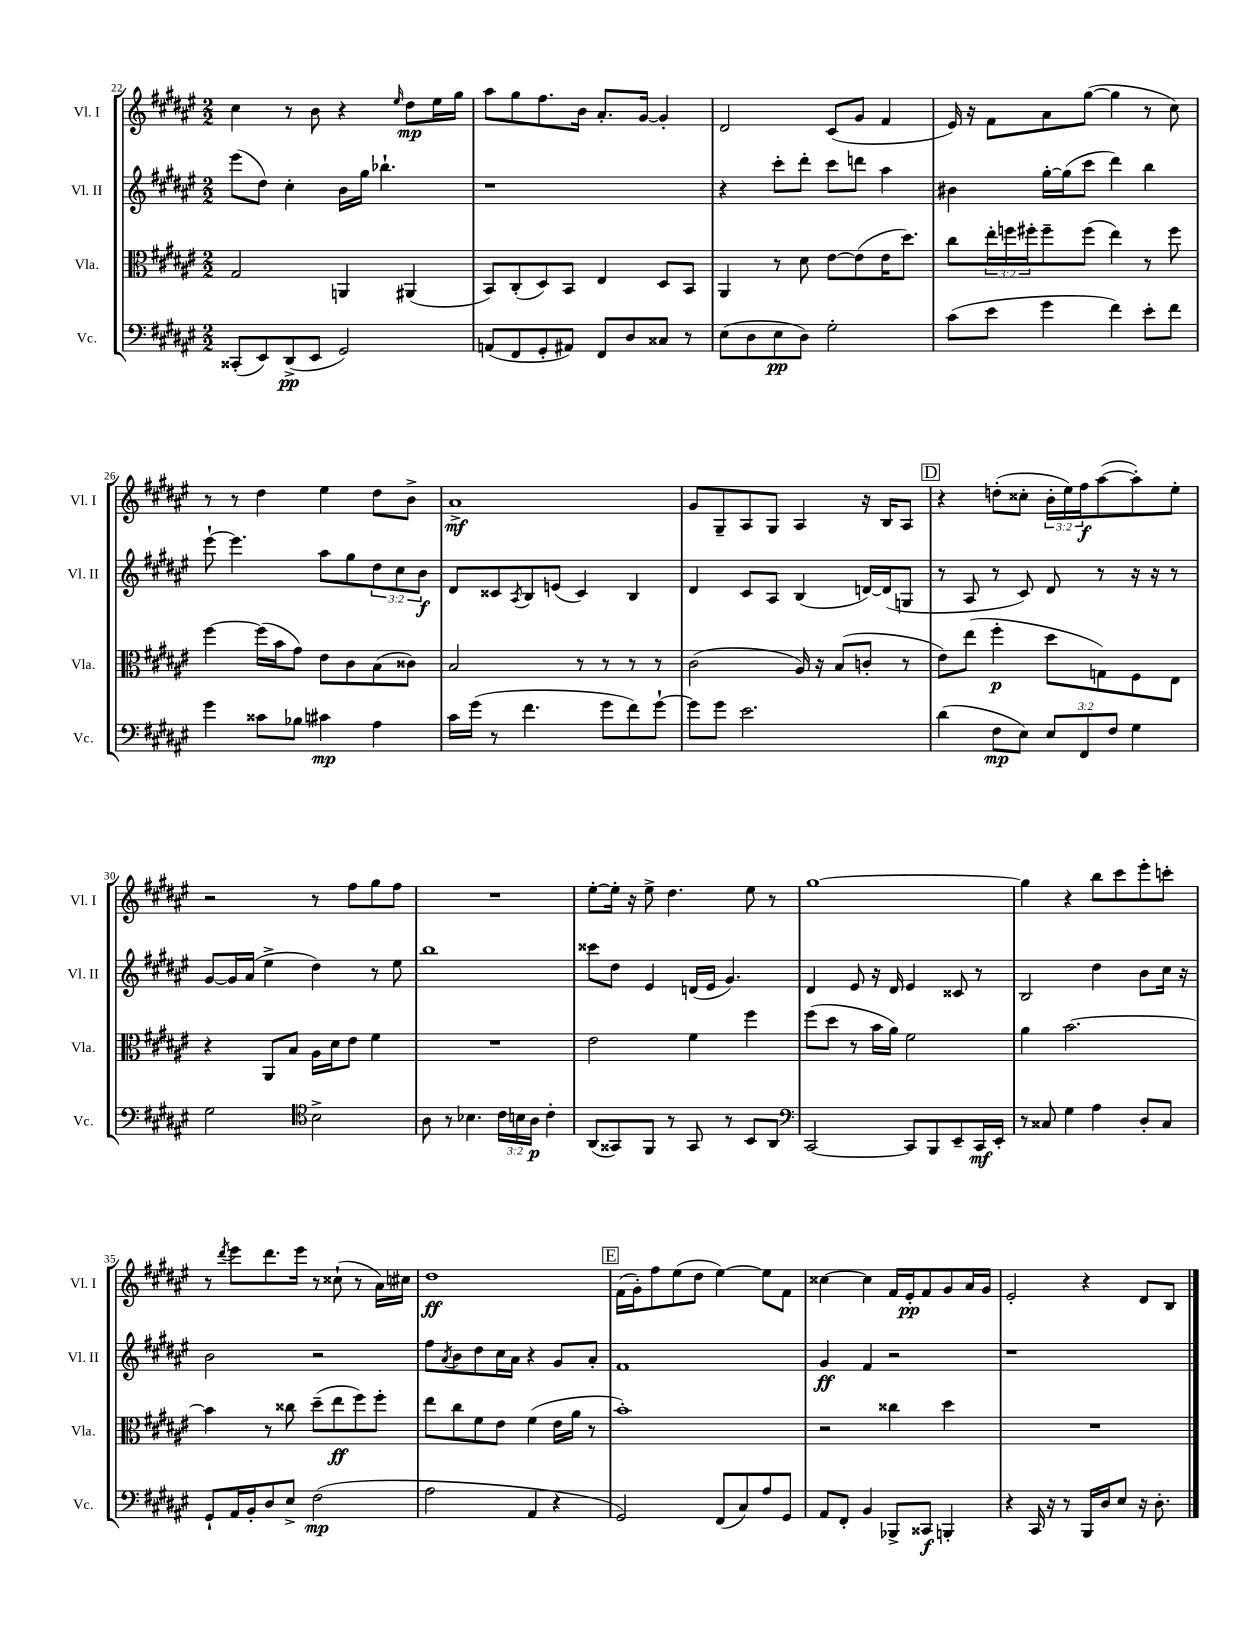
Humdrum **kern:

**kern	**kern	**kern	**kern
*staff4	*staff3	*staff2	*staff1
*clefF4	*clefC3	*clefG2	*clefG2
*k[f#c#g#d#a#e#]	*k[f#c#g#d#a#e#]	*k[f#c#g#d#a#e#]	*k[f#c#g#d#a#e#]
*M2/2	*M2/2	*M2/2	*M2/2
(8CC##'	2G#	(8eee#	4cc#
8EE#)	.	8dd#)	.
(8DD#^	.	4cc#'	8r
8EE#	.	.	8b
2GG#)	4AA	16b	4r
.	.	16gg#	.
.	.	4.bb-`	.
.	.	.	16qqee#
.	(4AA#	.	8dd#
.	.	.	16ee#
.	.	.	16gg#
=	=	=	=
(8AA	8BB)	1r	8aa#
8FF#	(8C#'	.	8gg#
8GG#'	8D#)	.	8.ff#
8AA#)	8BB	.	.
.	.	.	16b
8FF#	4E#	.	8.a#'
8D#	.	.	.
.	.	.	[16g#
8C##	8D#	.	4g#']
8r	8BB	.	.
=	=	=	=
(8E#	4AA#	4r	2d#
8D#	.	.	.
8E#	8r	8ccc#'	.
8D#)	8d#	8ddd#'	.
2G#'	[8e#	8ccc#	(8c#
.	(8e#]	8ddd	8g#
.	16e#	4aa#	4f#
.	8.dd#)	.	.
=	=	=	=
(8c#	8cc#	4b#	16e#)
.	.	.	16r
8e#	24ee#'	.	8f#
.	24ff	.	.
.	24ff#'	.	.
4g#	8ff#~	[16gg#'	8a#
.	.	(16gg#]	.
.	(8ff#	8ccc#	([8gg#
4f#)	4ee#)	4ddd#)	4gg#]
8e#'	8r	4bb	8r
8f#	8ff#	.	8cc#)
=	=	=	=
4g#	[4ff#	[8eee#`	8r
.	.	4.eee#]	8r
8c##	(16ff#]	.	4dd#
.	16b	.	.
8B-	8g#)	.	.
4c#	8e#	8aa#	4ee#
.	8c#	8gg#	.
4A#	(8B	12dd#	8dd#
.	.	12cc#	.
.	8c##)	.	8b^
.	.	12b	.
=	=	=	=
16c#	2B	8d#	1a#^
(16g#	.	.	.
8r	.	8c##	.
.	.	8qA#	.
4.f#	.	8B	.
.	.	(8e	.
.	8r	4c##)	.
8g#	8r	.	.
8f#)	8r	4B	.
[8g#`	8r	.	.
=	=	=	=
8g#]	(2c#	4d#	8g#
8g#	.	.	8G#~
2.e#	.	8c#	8A#
.	.	8A#	8G#
.	16A#)	(4B	4A#
.	16r	.	.
.	(8B	.	.
.	8c'	[16d)	16r
.	.	(16d]	16B
.	8r	8G	8A#
=	=	=	=
(4d#	8e#)	8r	4r
.	(8ee#	8A#	.
8F#	4ff#'	8r	(8dd'
8E#)	.	8c#)	8cc##'
12E#	8dd#	8d#	24b'
.	.	.	24ee#)
12FF#	.	.	24ff#
.	8G)	8r	([8aa#
12F#	.	.	.
4G#	8F#	16r	8aa#'])
.	.	16r	.
.	8E#	8r	8ee#'
=	=	=	=
2G#	4r	[8g#	2r
.	.	16g#]	.
.	.	(16a#	.
.	8AA#	4ee#^	.
.	8B	.	.
*clefC4	*	*	*
2B^	16A#	4dd#)	8r
.	16d#	.	.
.	8e#	.	8ff#
.	4f#	8r	8gg#
.	.	8ee#	8ff#
=	=	=	=
8A#	1r	1bb	1r
8r	.	.	.
4.B-	.	.	.
24c#	.	.	.
24B	.	.	.
24A#	.	.	.
4c#'	.	.	.
=	=	=	=
(8AA#	2e#	8ccc##	[8ee#'
8GG##)	.	8dd#	16ee#']
.	.	.	16r
8FF#	.	4e#	8ee#^
8r	.	.	4.dd#
8GG##	4f#	(16d	.
.	.	16e#	.
8r	.	4.g#)	.
8BB	4ff#	.	8ee#
8AA#	.	.	8r
=	=	=	=
*clefF4	*	*	*
[2CC#	(8ff#	4d#	[1gg#
.	8dd#	.	.
.	8r	8e#	.
.	16b	16r	.
.	16a#)	16d#	.
8CC#]	2f#	4e#	.
8BBB	.	.	.
8EE#~	.	8c##	.
16CC#	.	8r	.
16EE#'	.	.	.
=	=	=	=
8r	4a#	2B	4gg#]
8C##	.	.	.
4G#	[2.b	.	4r
4A#	.	4dd#	8bb
.	.	.	8ccc#
8D#'	.	8b	8eee#'
8C##	.	16cc#	8ccc'
.	.	16r	.
=	=	=	=
8GG#`	4b]	2b	8r
.	.	.	8qddd#
16AA#	.	.	8eee#
16BB'	.	.	.
8D#	8r	.	8.ddd#
8E#^	8cc##	.	.
.	.	.	16eee#
(2F#	(8dd#~	2r	8r
.	8ee#	.	(8cc##`
.	8ff#)	.	8r
.	8ff#'	.	16a#)
.	.	.	16cc#
=	=	=	=
2A#	8ee#	8ff#	1dd#
.	.	8qa#	.
.	8cc#	8b	.
.	8f#	8dd#	.
.	8e#	16cc#	.
.	.	16a#	.
4AA#	(4f#	4r	.
4r	16e#	8g#	.
.	16a#	.	.
.	8r	8a#'	.
=	=	=	=
2GG#)	1b')	1f#	(16f#
.	.	.	16g#')
.	.	.	8ff#
.	.	.	(8ee#
.	.	.	8dd#
(8FF#	.	.	[4ee#)
8C#)	.	.	.
8A#	.	.	8ee#]
8GG#	.	.	8f#
=	=	=	=
8AA#	2r	4g#	[4cc##
8FF#'	.	.	.
4BB	.	4f#	4cc##]
8BBB-^	4cc##	2r	16f#
.	.	.	16e#'
8CC##	.	.	8f#
4BBB'	4dd#	.	8g#
.	.	.	16a#
.	.	.	16g#
=	=	=	=
4r	1r	1r	2e#'
16CC#	.	.	.
16r	.	.	.
8r	.	.	.
16BBB	.	.	4r
16D#	.	.	.
8E#	.	.	.
16r	.	.	8d#
8.D#'	.	.	.
.	.	.	8B
==	==	==	==
*-	*-	*-	*-
